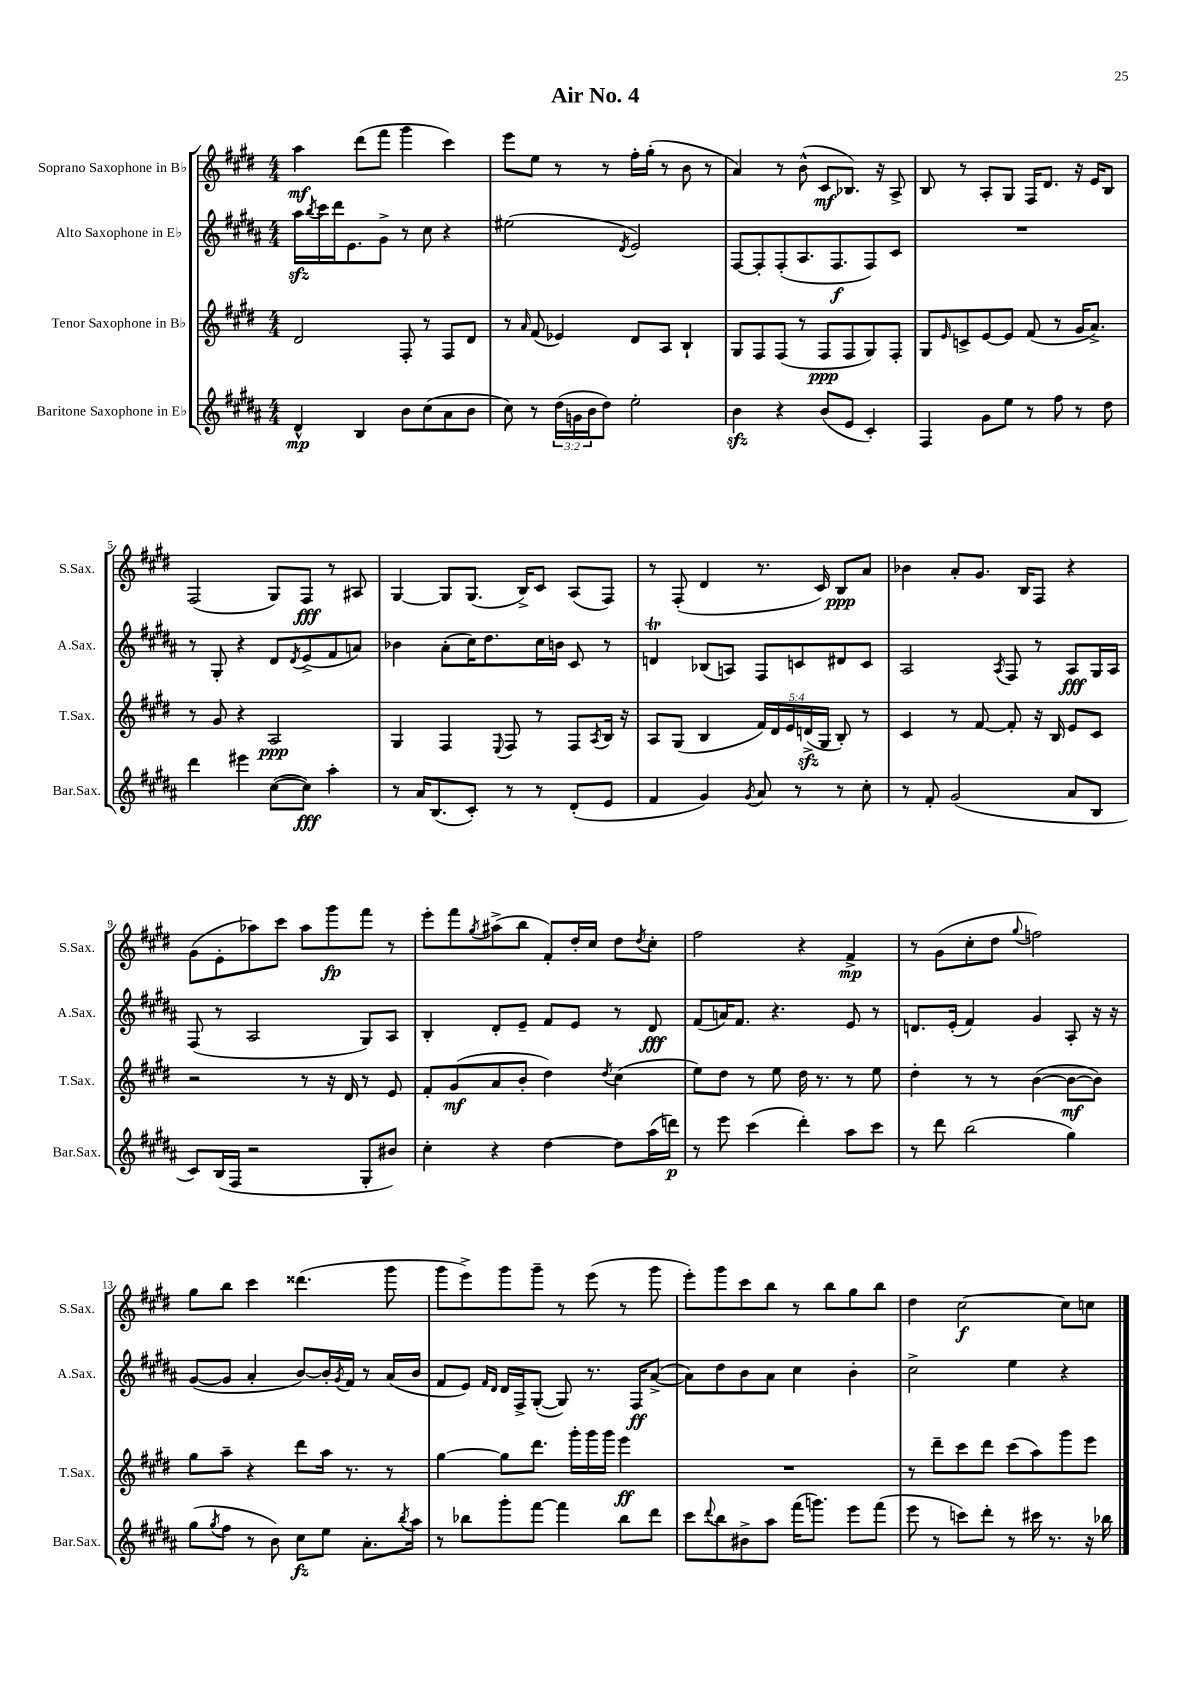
\header { title = "Air No. 4" }
<<
\new StaffGroup <<
\new Staff = "s0" \with { instrumentName = "Soprano Saxophone in Bb" shortInstrumentName = "S.Sax." } {
    \clef treble \key e \major \numericTimeSignature \time 4/4
    a''4\mf dis'''8( fis'''8 gis'''4 cis'''4) |
    e'''8 e''8 r8 r8 fis''16-. gis''16-.( r8 b'8 r8 |
    a'4) r8 b'8-^( cis'8\mf bes8.) r16 a8-> |
    b8 r8 a8-. gis8 fis16 dis'8. r16 e'16 b8 |
    fis2( gis8) fis8\fff r8 ais8 |
    gis4~ gis8 gis8.( b16->) cis'8 a8( fis8) |
    r8 fis8-.( dis'4 r8. cis'16) b8\ppp a'8 |
    bes'4 a'8-. gis'8. b16 fis8 r4 |
    gis'8( e'8-. aes''8) cis'''8 aes''8 gis'''8\fp fis'''8 r8 |
    e'''8-. fis'''8 \acciaccatura { gis''8 } ais''8->( b''8 fis'8-.) dis''16-. cis''16 dis''8 \acciaccatura { dis''8 } cis''8-. |
    fis''2 r4 fis'4->\mp |
    r8 gis'8( cis''8-. dis''8 \appoggiatura { gis''8 } f''2) |
    gis''8 b''8 cis'''4 disis'''4.( gis'''8 |
    gis'''8 e'''8->) gis'''8 gis'''8-- r8 e'''8( r8 gis'''8 |
    e'''8-.) gis'''8 cis'''8 b''8 r8 b''8 gis''8 b''8 |
    dis''4 cis''2~\f cis''8 c''8 \bar "|." |
}
\new Staff = "s1" \with { instrumentName = "Alto Saxophone in Eb" shortInstrumentName = "A.Sax." } {
    \clef treble \key b \major \numericTimeSignature \time 4/4
    ais''16\sfz \acciaccatura { b''8 } cis'''16 dis'''16 e'8. gis'8-> r8 cis''8 r4 |
    eis''2( \acciaccatura { dis'8 } e'2) |
    fis8~ fis8-. fis8-.( ais8. fis8.\f fis8) cis'8 |
    R1 |
    r8 gis8-. r4 dis'8 \acciaccatura { dis'8 } e'8->( fis'8 a'8) |
    bes'4 ais'8-.( cis''16) dis''8. cis''16 b'16 cis'8 r8 |
    d'4\trill bes8( a8) fis8 c'8 dis'8 c'8 |
    ais2 \acciaccatura { ais8 } fis8 r8 ais8\fff gis16 ais16 |
    fis8( r8 ais2 gis8) ais8 |
    b4-. dis'8-. e'8-- fis'8 e'8 r8 dis'8\fff |
    fis'8( a'16) fis'8. r4. e'8 r8 |
    d'8. e'16-.( fis'4) gis'4 ais8-. r16 r16 |
    gis'8~( gis'8 ais'4-. b'8~) b'16-. \acciaccatura { gis'8 } fis'16 r8 ais'16( b'16 |
    fis'8 e'8) \grace { fis'16 dis'16 } dis'16 fis16-> gis8~-.( gis8) r8. fis16\ff ais'8~->( |
    ais'8) dis''8 b'8 ais'8 cis''4 b'4-. |
    cis''2-> e''4 r4 \bar "|." |
}
\new Staff = "s2" \with { instrumentName = "Tenor Saxophone in Bb" shortInstrumentName = "T.Sax." } {
    \clef treble \key e \major \numericTimeSignature \time 4/4 \override Staff.TupletNumber.text = #tuplet-number::calc-fraction-text
    dis'2 fis8-. r8 fis8 dis'8 |
    r8 \grace { a'16 } fis'8( ees'4) dis'8 a8 b4-! |
    gis8 fis8 fis8( r8 fis8\ppp fis8 gis8) fis8-. |
    gis8 \grace { e'16 } c'8-> e'8~ e'8 fis'8( r8 gis'16 a'8.->) |
    r8 gis'8 r4 a2\ppp |
    gis4 fis4 \appoggiatura { e8 } fis8 r8 fis8 \acciaccatura { a8 } b16 r16 |
    a8 gis8( b4 \tuplet 5/4 { fis'16) dis'16 e'16 d'16->\sfz( gis16 } b8-.) r8 |
    cis'4 r8 fis'8~ fis'8-. r16 b16 e'8 cis'8 |
    r2 r8 r16 dis'16 r8 e'8 |
    fis'8-. gis'8\mf( a'8 b'8-. dis''4) \acciaccatura { dis''8 } cis''4( |
    e''8) dis''8 r8 e''8 dis''16 r8. r8 e''8 |
    dis''4-. r8 r8 b'4~( b'8~\mf b'8) |
    gis''8 a''8-- r4 dis'''8 a''16 r8. r8 |
    gis''4~ gis''8 dis'''8. gis'''16-. gis'''16 gis'''16 e'''4\ff |
    R1 |
    r8 dis'''8-- cis'''8 dis'''8 cis'''8( a''8) gis'''8 e'''8 \bar "|." |
}
\new Staff = "s3" \with { instrumentName = "Baritone Saxophone in Eb" shortInstrumentName = "Bar.Sax." } {
    \clef treble \key b \major \numericTimeSignature \time 4/4 \override Staff.TupletNumber.text = #tuplet-number::calc-fraction-text
    dis'4-^\mp b4 b'8 cis''8( ais'8 b'8 |
    cis''8) r8 \tuplet 3/2 { dis''16( g'16 b'16 } dis''8) e''2-. |
    b'4\sfz r4 b'8( e'8 cis'4-.) |
    fis4 gis'8 e''8 r8 fis''8 r8 dis''8 |
    dis'''4 eis'''4 cis''8~( cis''8\fff) ais''4-. |
    r8 ais'16 b8.( cis'8-.) r8 r8 dis'8-.( e'8 |
    fis'4 gis'4) \acciaccatura { gis'8 } ais'8 r8 r8 cis''8-. |
    r8 fis'8-. gis'2( ais'8 b8 |
    cis'8) b16( fis16 r2 gis8-. bis'8) |
    cis''4-. r4 dis''4~ dis''8 ais''16( d'''16\p) |
    r8 e'''8 cis'''4( dis'''4-.) ais''8 cis'''8 |
    r8 dis'''8 b''2( gis''4) |
    gis''8( \acciaccatura { gis''8 } fis''8 r8 b'8) cis''8\fz e''8 ais'8.-. \acciaccatura { b''8 } ais''16 |
    r8 bes''8 gis'''8-. fis'''8~ fis'''4 bes''8 dis'''8 |
    cis'''8 \appoggiatura { dis'''8 } b''8 bis'8-> ais''8 fis'''16( g'''8.) e'''8 fis'''8( |
    e'''8 r8 c'''8) dis'''8-. r8 cis'''16 r8. r16 bes''16 \bar "|." |
}
>>
>>
